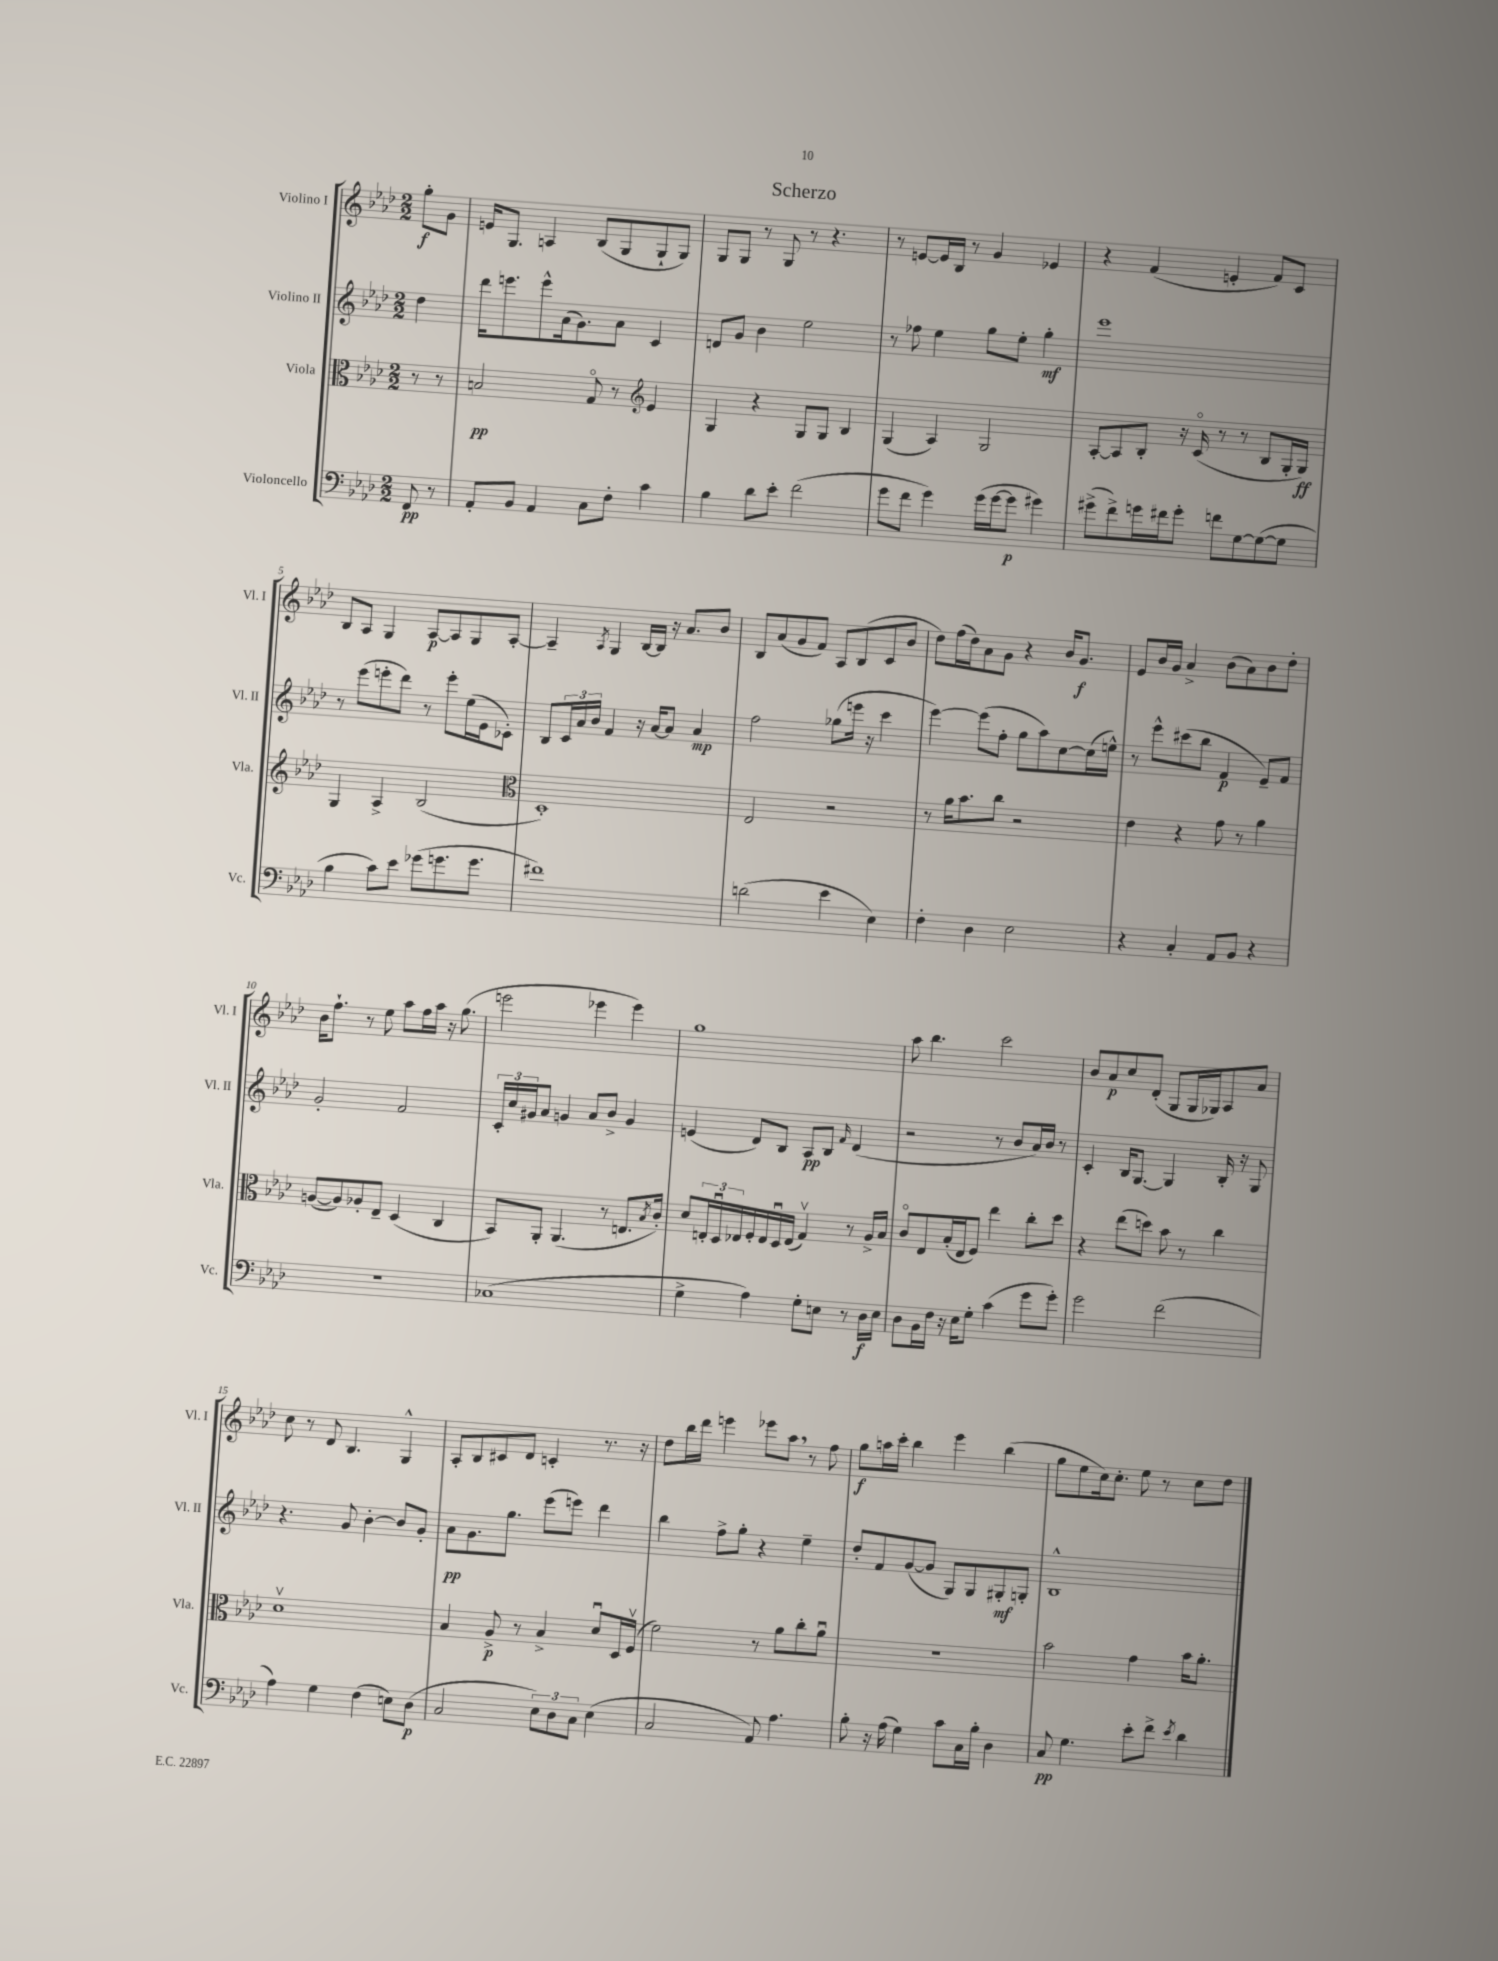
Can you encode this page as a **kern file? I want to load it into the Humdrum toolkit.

**kern	**kern	**kern	**kern
*staff4	*staff3	*staff2	*staff1
*clefF4	*clefC3	*clefG2	*clefG2
*k[b-e-a-d-]	*k[b-e-a-d-]	*k[b-e-a-d-]	*k[b-e-a-d-]
*M2/2	*M2/2	*M2/2	*M2/2
8FF/	8r	4dd-\	8gg'\L
8r	8r	.	8g\J
=	=	=	=
8AA-'/L	2B/	16ddd-\LK	16e/LK
.	.	8.eee\	8.G/J
8BB-/J	.	.	.
4AA-/	.	8eee^^\	4A/
.	.	(16a-\k	.
.	.	8.g\)	.
8C\L	8Go/	.	(8B-/L
8F'\J	8r	8a-\J	8G/
*	*clefG2	*	*
4c\	4e-/	4c/	8G`/
.	.	.	8G/J)
=	=	=	=
4B-\	4G/	8d/L	8G/L
.	.	8g/J	8G/J
8d-\L	4r	4b-\	8r
8e-'\J	.	.	8G/
(2f\	8G/L	2ee-\	8r
.	8G/J	.	4.r
.	4B-/	.	.
=	=	=	=
8g\L	(4G/	8r	8r
8f\J	.	8ff-\	[8e/L
4g\)	4A-/)	4ee-\	16e/]L
.	.	.	16B-/JJ
.	.	.	8r
(16g\LL	2G/	8gg\L	4g/
[16g\J	.	.	.
8g\]J	.	8ee-'\J	.
4g#\)	.	4gg'\	4e-/
=	=	=	=
(8g#^\L	[8A-'/L	1eee-	4r
8f^\)	8A-/]	.	.
16g\L	8B-'/J	.	(4f/
16f#\J	.	.	.
8g'\J	16r	.	.
.	(16co/	.	.
8f\L	8r	.	4e'/
[8G\	8r	.	.
(8G\_	8B-/L	.	8f/L)
8G\]J	16G'/L	.	8c/J
.	16G/JJ)	.	.
=	=	=	=
4B-\	4G/	8r	8B-/L
.	.	(8eee-\L	8A-/J
8c\L)	4A-^/	8eee'\	4G/
8e-\J	.	8ddd-\J)	.
(8g-\L	(2B-/	8r	[8A-/L
8.g\	.	8eee'\L	8A-/]
.	.	(16ee-\L	8G/
8.g\J	.	16e-\J	.
.	.	8c-'\J)	[8A-'/J
=	=	=	=
*	*clefC3	*	*
1f#)	1D-')	8B-/L	4A-~/]
.	.	24c/L	.
.	.	24a-/	.
.	.	24b-/JJ	.
.	.	.	8qA-/
.	.	4f/	4G/
.	.	16r	[16B-/LL
.	.	[16a-/LK	16B-/]JJ
.	.	8a-/]J	16r
.	.	.	8.a-/L
.	.	4a-/	.
.	.	.	8b-/J
=	=	=	=
(2d\	2E-/	2ff\	8B-/L
.	.	.	(8a-/
.	.	.	8g/
.	.	.	8f/J)
4e-\	2r	(8gg-\L	8A-/L
.	.	16eee\Jk	(8B-/
.	.	16r	.
4E-\)	.	4ccc\	8c/
.	.	.	8b-/J
=	=	=	=
4F'\	8r	[4eee-\)	8dd-\L)
.	16a-\LK	.	(16ff\L
.	8.b-\	.	16dd-\J)
4D-\	.	(8eee-\]L	8a-\
.	8cc\J	8ff'\J	8g\J
2E-\	2r	8gg\L	4r
.	.	8aa-\)	.
.	.	[8cc\	16b-/LK
.	.	.	8.g/J
.	.	(16cc\]L	.
.	.	16ee^^\JJ)	.
=	=	=	=
4r	4e-\	8r	8e-/L
.	.	8eee-^^\L	16b-/L
.	.	.	16g/JJ
4C'/	4r	(8ccc#\	4a-^/
.	.	8bb-\J	.
8AA-/L	8g\	4f/	(8b-\L
8BB-/J	8r	.	8a-\)
4r	4a-\	8e-~/L)	8b-\
.	.	8f/J	8dd-'\J
=	=	=	=
1r	([8A/L	2g'/	16b-\LK
.	.	.	8.ff`\J
.	8A/])	.	.
.	8A-'/	.	8r
.	8E-~/J	.	8ee-\
.	(4D-/	2f/	8aa-\L
.	.	.	16ff\L
.	.	.	16aa-\JJ
.	4C/	.	16r
.	.	.	(8.gg\
=	=	=	=
(1C-	8BB-/L)	24c'/LL	2eee\
.	.	24cc/	.
.	.	24g#/J	.
.	8AA-'/J	8a-/J	.
.	(4.AA-/	4g/	.
.	.	8a-/L	4eee-\
.	8r	8b-^/J	.
.	8.E/L	4g/	4eee-\)
.	8qB-/	.	.
.	16c'/Jk)	.	.
=	=	=	=
4G^\	8d-/L	(4e/	1gg
.	24E'/L	.	.
.	24D-u/	.	.
.	24E-/	.	.
4A-\)	16F'/	8d-/L)	.
.	16E-/	.	.
.	16D-u/	8B-/J	.
.	(16E-/JJ	.	.
8G'\L	4Gv/)	8A-/L	.
8E\J	.	8B-/J	.
.	.	16qqf/	.
8r	8r	(4d-/	.
16D-\LL	16A-^/LL	.	.
16E\JJ	16B-/JJ	.	.
=	=	=	=
8D-\L	8co/L	2r	8aa-\
16BB-\L	8E-/	.	4.bb-\
16F\JJ	.	.	.
16r	(16B-'/L	.	.
16E-\LK	16E-/J	.	.
8G'\J	8F/J)	.	.
(4c\	4ee-\	8r	2ccc\
.	.	8b-/L	.
8g\L	8cc'\L	16a-/L)	.
.	.	16b-/JJ	.
8g'\J)	8dd-\J	8r	.
=	=	=	=
2g\	4r	4c'/	8b-/L
.	.	.	8a-/
.	(8ee-\L	16B-/LK	8cc/
.	.	[8.G/J	.
.	8dd\J)	.	(8d-'/J
(2f\	8b-\	4G/]	8G/L
.	8r	.	16G/L
.	.	.	16G-/J)
.	4cc\	16B-'/	8A-/
.	.	16r	.
.	.	8G/	8a-/J
=	=	=	=
4A-\)	1d-v	4.r	8cc\
.	.	.	8r
4G\	.	.	8d-/
.	.	8g/	4.B-/
(4F\	.	[4b-'\	.
8E\L)	.	8b-/]L	4G^^/
(8D-\J	.	8g'/J	.
=	=	=	=
2C/	4B-/	8a-\L	8A-'/L
.	.	8.g\	8B-/
.	8A-^/	.	8c#/
.	.	8.gg\J	.
.	8r	.	8d-/J
12E-\L)	4B-^/	(8eee-\L	4c'/
12D-\	.	.	.
.	.	8eee\J)	.
12C\J	.	.	.
(4E-\	8d-u/L	4ddd-\	8.r
.	16D-/L	.	.
.	(16Fv/JJ	.	16r
=	=	=	=
2C/	2f\)	4bb-\	8dd-\L
.	.	.	16bb-\L
.	.	.	16ddd-\JJ
.	.	8ff^\L	4eee\
.	.	8gg'\J	.
8AA-/)	8r	4r	8eee-\L
4.A-\	8a-\L	.	8aa-\J
.	8cc'\	4ee-~\	8r
.	8a-u\J	.	8ff\
=	=	=	=
8B-'\	1r	8dd-'/L	8gg\L
16r	.	8f/	16aa\L
(16A-\	.	.	16ccc'\JJ
4G\)	.	([8g/	4bb-\
.	.	8g/]J	.
8c\L	.	8G/L)	4eee-\
16C\L	.	8G/	.
16B-'\JJ	.	.	.
4D-\	.	8G#'/	(4bb-\
.	.	8G'/J	.
=	=	=	=
8C/	2b-\	1B-^^	8gg\L
4.G\	.	.	8ee-\
.	.	.	16cc\k)
.	.	.	8.cc'\J
8e-'\L	4g\	.	8ee-\
8f^\J	.	.	8r
8qe-/	.	.	.
4d-\	16b-\LK	.	8cc\L
.	8.a-'\J	.	.
.	.	.	8dd-\J
==	==	==	==
*-	*-	*-	*-
